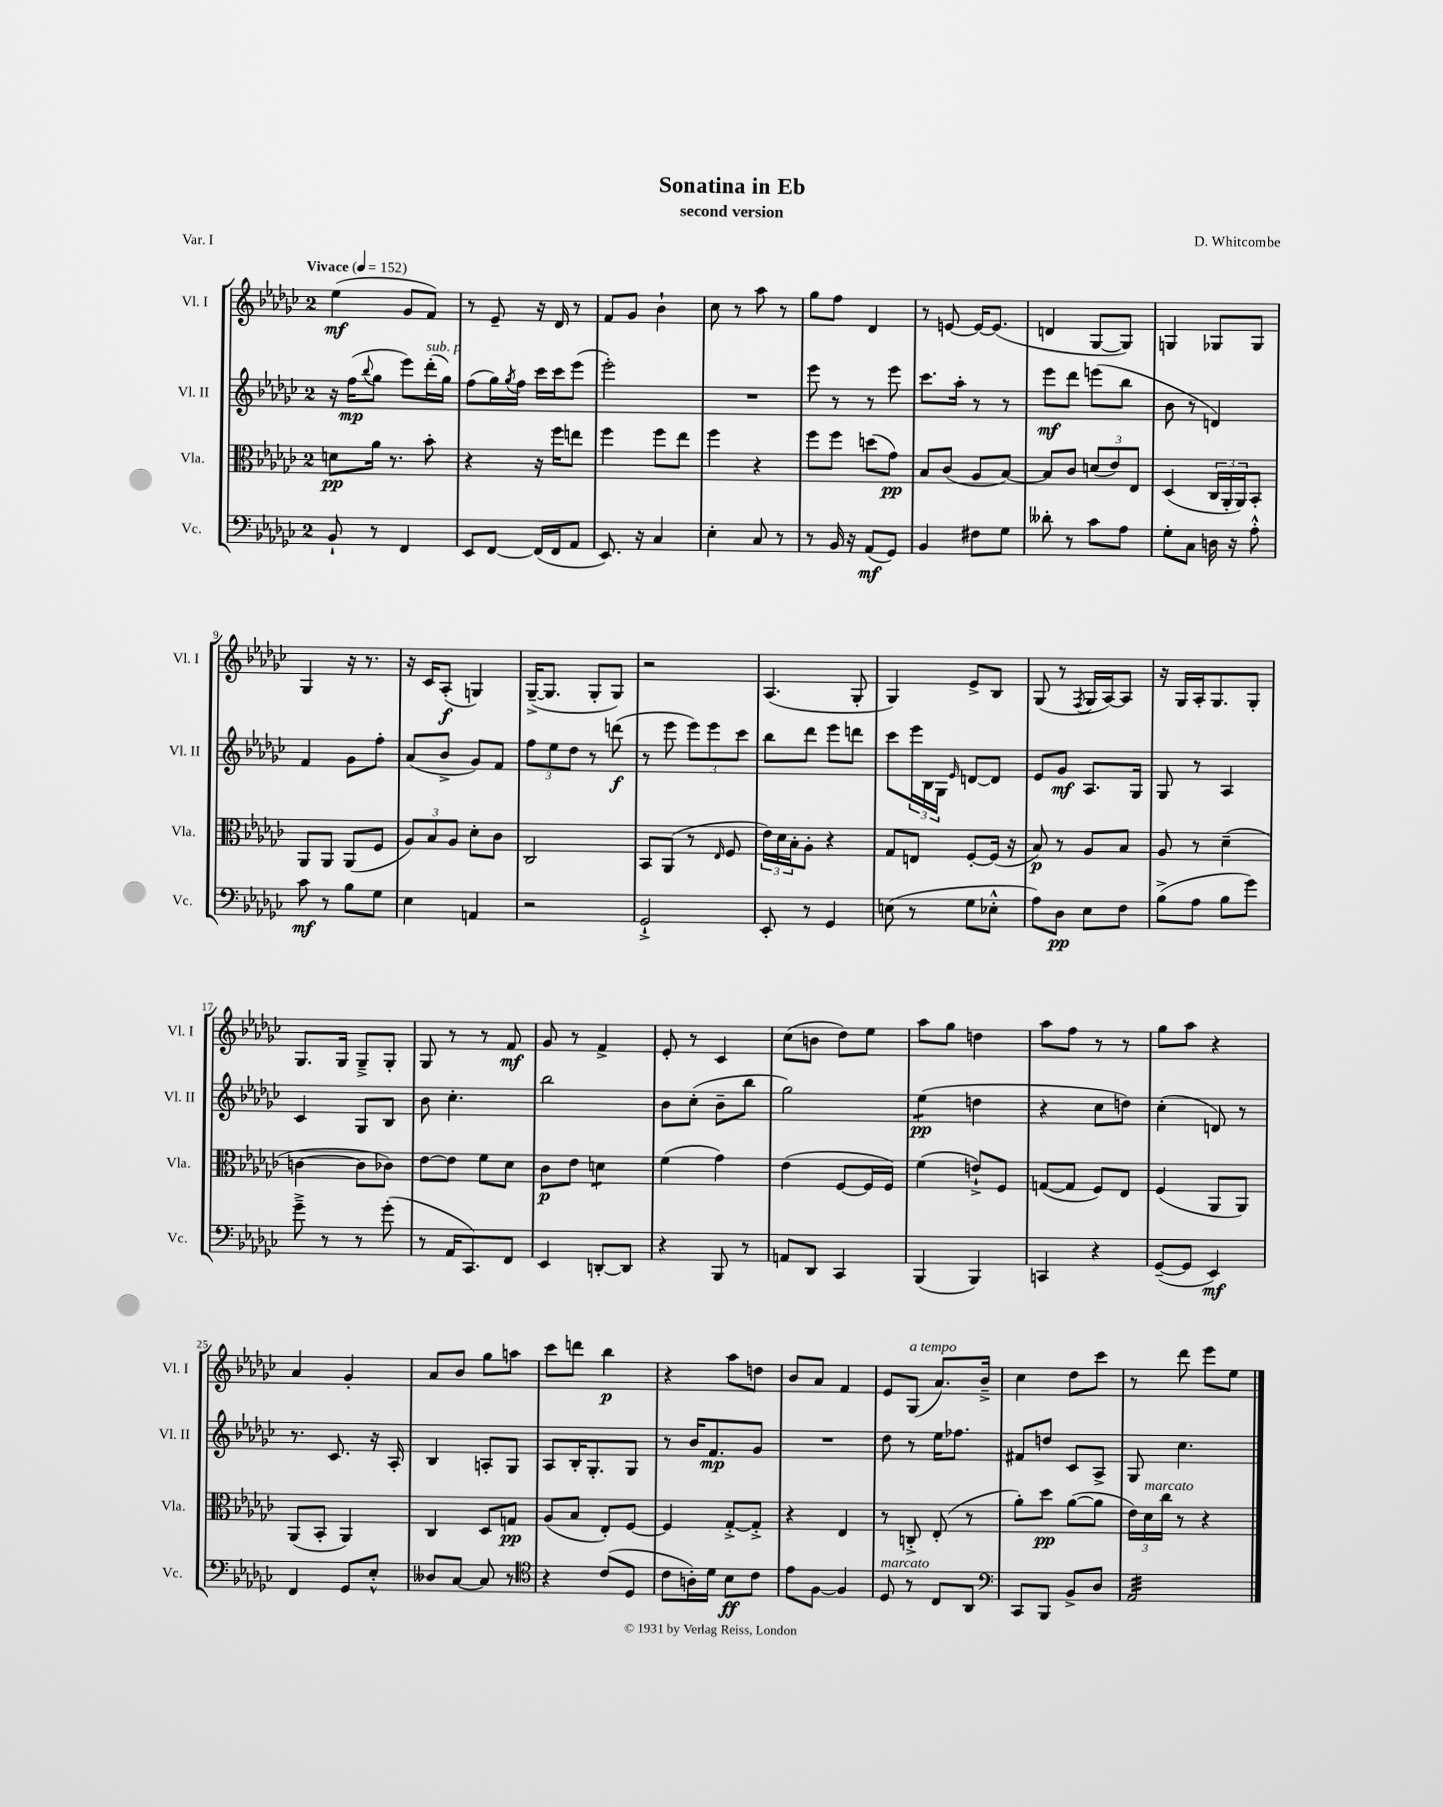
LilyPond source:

\header { title = "Sonatina in Eb" composer = "D. Whitcombe" subtitle = "second version" piece = "Var. I" }
<<
\new StaffGroup <<
\new Staff = "s0" \with { instrumentName = "Vl. I" shortInstrumentName = "Vl. I" } {
    \clef treble \key ges \major \once \override Staff.TimeSignature.style = #'single-digit \time 2/4 \tempo "Vivace" 4 = 152
    ees''4\mf( ges'8 f'8) |
    r8 ees'8-- r16 des'16 r8 |
    f'8 ges'8 bes'4-! |
    ces''8 r8 aes''8 r8 |
    ges''8 f''8 des'4 |
    r8 e'8~ e'16~ e'8.( |
    d'4 ges8~ ges8) |
    g4 ges8 ges8 |
    ges4 r16 r8. |
    r16 ces'16 aes8-.\f( g4) |
    ges16~--->( ges8. ges8-. ges8) |
    r2 |
    aes4.( ges8-. |
    ges4) ees'8-> bes8 |
    ges8( r8 \acciaccatura { f8 } ges16 aes16~) aes8 |
    r16 ges16 aes16-. ges8. ges8-. |
    ges8. ges16 ges8---> ges8-. |
    ges8 r8 r8 f'8\mf |
    ges'8 r8 f'4-> |
    ees'8-. r8 ces'4 |
    ces''8( b'8 des''8) ees''8 |
    aes''8 ges''8 d''4 |
    aes''8 f''8 r8 r8 |
    ges''8 aes''8 r4 |
    aes'4 ges'4-. |
    aes'8 bes'8 ges''8 a''8 |
    ces'''8 d'''8 bes''4\p |
    r4 aes''8 d''8 |
    bes'8 aes'8 f'4 |
    ees'8 ges8^\markup { \italic "a tempo" }( aes'8.) bes'16---> |
    ces''4 des''8 ces'''8 |
    r8 des'''8 ees'''8 ees''8 \bar "|." |
}
\new Staff = "s1" \with { instrumentName = "Vl. II" shortInstrumentName = "Vl. II" } {
    \clef treble \key ges \major \once \override Staff.TimeSignature.style = #'single-digit \time 2/4
    r16 f''16\mp( \appoggiatura { bes''8 } ges''8 ees'''8) des'''16-.^\markup { \italic "sub. p" }( ges''16) |
    f''8( ges''16) \acciaccatura { ges''8 } f''16 ces'''16 ces'''16 ees'''8( |
    ees'''2-.) |
    R2 |
    ees'''8 r8 r8 ees'''8 |
    ces'''8. aes''16-. r8 r8 |
    ees'''8\mf des'''8 e'''8( bes''8 |
    bes'8 r8 d'4) |
    f'4 ges'8 f''8-. |
    aes'8( bes'8-> ges'8) f'8 |
    \tuplet 3/2 { f''8 ees''8 des''8 } r8 d'''8\f( |
    r8 ees'''8 \tuplet 3/2 { ees'''8) ees'''8 ces'''8 } |
    bes''8 des'''8 ees'''8 d'''8 |
    ces'''8 \tuplet 3/2 { ees'''16 bes16 ges16 } \grace { ees'16 } d'8~ d'8 |
    ees'8 ges'8\mf aes8. ges16 |
    ges8 r8 aes4 |
    ces'4 ges8 bes8 |
    bes'8 ces''4.-. |
    bes''2 |
    bes'8 ces''8-.( bes'8-- bes''8 |
    ges''2) |
    ees''4:8\pp( d''4 |
    r4 ces''8 d''8) |
    ces''4-.( d'8) r8 |
    r8. ces'8. r16 aes16-. |
    bes4 a8-. ges8 |
    aes8 bes16-. ges8.-. ges8 |
    r8 bes'16 f'8.\mp ges'8 |
    R2 |
    des''8 r8 ees''16 fes''8. |
    fis'8 d''8 ces'8 aes8-> |
    ges8 ces''4. \bar "|." |
}
\new Staff = "s2" \with { instrumentName = "Vla." shortInstrumentName = "Vla." } {
    \clef alto \key ges \major \once \override Staff.TimeSignature.style = #'single-digit \time 2/4
    d'8\pp aes'16 r8. bes'8-. |
    r4 r16 f''16 e''8 |
    f''4 f''8 ees''8 |
    f''4 r4 |
    f''8 f''8 d''8( ges'8\pp) |
    bes8 ces'8( aes8 bes8~) |
    bes8 ces'8 \tuplet 3/2 { d'8( ees'8) ees8 } |
    des4( \tuplet 3/2 { ces16 aes,16-. aes,16) } bes,8-. |
    aes,8 aes,8 aes,8( f8 |
    \tuplet 3/2 { aes8) bes8 aes8 } des'8-. ces'8 |
    ces2 |
    bes,8 aes,8( r8 \grace { ees16 } f8 |
    \tuplet 3/2 { ees'16) des'16 bes16-. } aes8-. r4 |
    ges8 e8 f8~-. f16( r16 |
    bes8\p) r8 aes8 bes8 |
    aes8 r8 des'4--( |
    c'4~ c'8 ces'8) |
    ees'8~ ees'8 f'8 des'8 |
    ces'8\p ees'8 d'4:8 |
    f'4( ges'4) |
    ees'4( f8~ f16 f16) |
    f'4( e'8-!->) f8 |
    g8~( g8 f8) ees8 |
    f4( aes,8 aes,8) |
    aes,8( bes,8-. aes,4) |
    ces4 des8 g8\pp |
    aes8( bes8 ees8-.) f8~ |
    f4 ges8~-.-> ges8-.-> |
    r4 ees4 |
    r8 c8-.-> ees8-.( r8 |
    aes'8-.) des''8\pp aes'8~( aes'8 |
    \tuplet 3/2 { ees'16) des'16^\markup { \italic "marcato" } ces''16 } r8 r4 \bar "|." |
}
\new Staff = "s3" \with { instrumentName = "Vc." shortInstrumentName = "Vc." } {
    \clef bass \key ges \major \once \override Staff.TimeSignature.style = #'single-digit \time 2/4
    bes,8-! r8 f,4 |
    ees,8 f,8~ f,16( f,16 aes,8 |
    ees,8.) r16 ces4 |
    ees4-. ces8 r8 |
    r8 bes,16 r16 aes,8\mf( ges,8) |
    bes,4 fis8 ges8 |
    deses'8-. r8 ces'8 aes8 |
    ges8-. ces8 d16 r16 aes8-.-^ |
    ces'8\mf r8 bes8 ges8 |
    ees4 a,4 |
    r2 |
    ges,2-!-> |
    ees,8-. r8 ges,4 |
    e8( r8 ges8 ees8-.-^ |
    aes8) des8\pp ees8 f8 |
    bes8->( aes8 bes8 ges'8) |
    ges'8---> r8 r8 ges'8-.( |
    r8 aes,16 ces,8.) f,8 |
    ees,4 d,8~-. d,8 |
    r4 bes,,8 r8 |
    a,8 des,8 ces,4 |
    bes,,4( bes,,4) |
    c,4 r4 |
    ges,8~--( ges,8 ees,4\mf) |
    f,4 ges,8 ees8-.-^ |
    deses8 ces8~ ces8 r8 |
    \clef tenor r4 ces'8( des8 |
    ces'8 a16-.) des'16 bes8\ff ces'8 |
    ees'8 f8~ f4 |
    des8^\markup { \italic "marcato" } r8 ces8 aes,8 |
    \clef bass ces,8 bes,,8 bes,8-> des8 |
    aes,2:32 \bar "|." |
}
>>
>>
